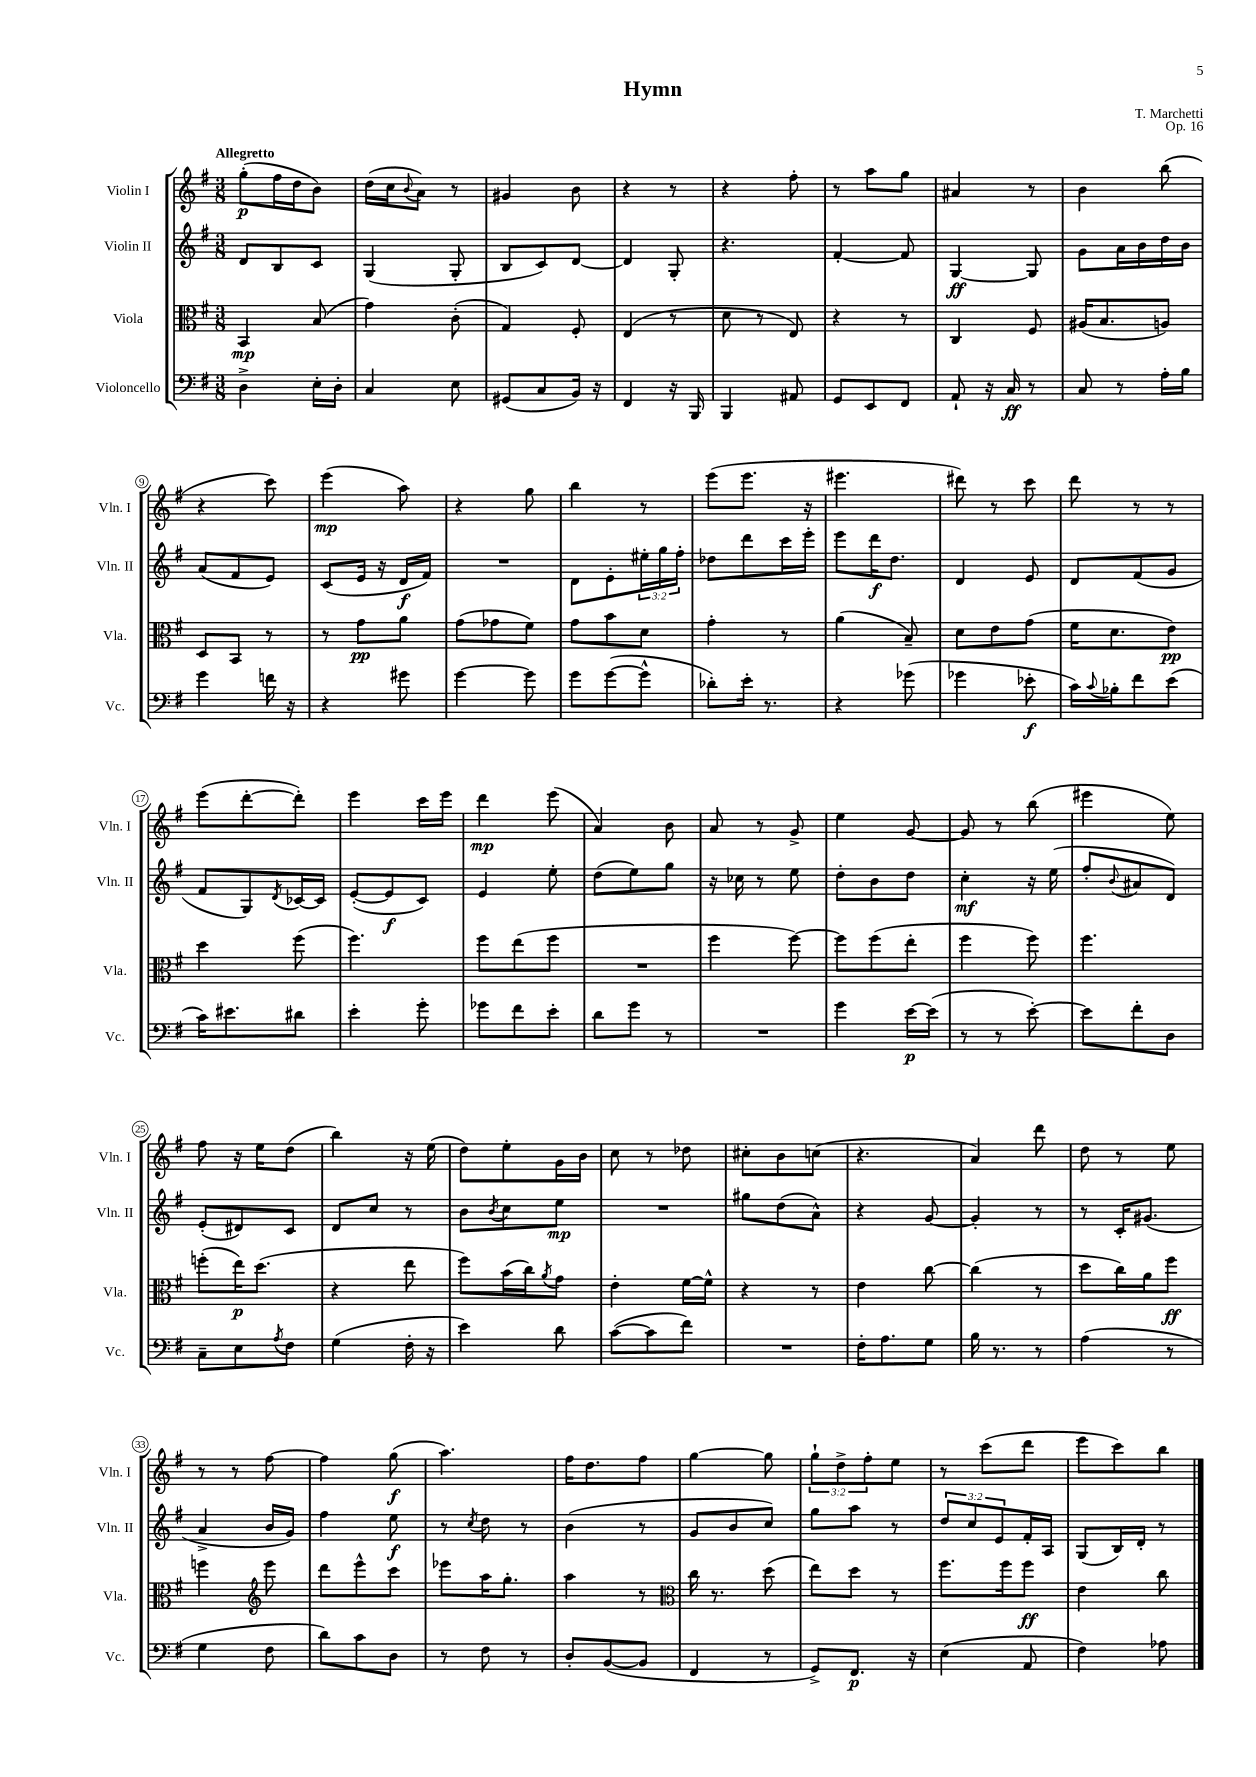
\header { title = "Hymn" composer = "T. Marchetti" opus = "Op. 16" }
<<
\new StaffGroup <<
\new Staff = "s0" \with { instrumentName = "Violin I" shortInstrumentName = "Vln. I" } {
    \clef treble \key g \major \numericTimeSignature \time 3/8 \override Staff.TupletNumber.text = #tuplet-number::calc-fraction-text \tempo "Allegretto"
    g''8-.\p( fis''16 d''16 b'8) |
    d''16( c''16 \appoggiatura { b'8 } a'8) r8 |
    gis'4 b'8 |
    r4 r8 |
    r4 fis''8-. |
    r8 a''8 g''8 |
    ais'4 r8 |
    b'4 b''8( |
    r4 c'''8) |
    e'''4\mp( a''8) |
    r4 g''8 |
    b''4 r8 |
    e'''8( e'''8. r16 |
    eis'''4. |
    dis'''8) r8 c'''8 |
    d'''8 r8 r8 |
    e'''8( d'''8~-. d'''8-.) |
    e'''4 c'''16 e'''16 |
    d'''4\mp e'''8( |
    a'4) b'8 |
    a'8 r8 g'8-> |
    e''4 g'8~ |
    g'8 r8 b''8( |
    eis'''4 e''8) |
    fis''8 r16 e''16 d''8( |
    b''4) r16 e''16( |
    d''8) e''8-. g'16 b'16 |
    c''8 r8 des''8 |
    cis''8-. b'8 c''8( |
    r4. |
    a'4) d'''8 |
    d''8 r8 e''8 |
    r8 r8 fis''8~ |
    fis''4 g''8\f( |
    a''4.) |
    fis''16 d''8. fis''8 |
    g''4~ g''8 |
    \tuplet 3/2 { g''8-! d''8-> fis''8-. } e''8 |
    r8 c'''8( d'''8 |
    e'''8 c'''8) b''8 \bar "|." |
}
\new Staff = "s1" \with { instrumentName = "Violin II" shortInstrumentName = "Vln. II" } {
    \clef treble \key g \major \numericTimeSignature \time 3/8 \override Staff.TupletNumber.text = #tuplet-number::calc-fraction-text
    d'8 b8 c'8 |
    g4( g8-. |
    b8 c'8) d'8~ |
    d'4 g8-. |
    r4. |
    fis'4~-. fis'8 |
    g4~\ff g8 |
    g'8 a'16 b'16 d''16 b'16 |
    a'8( fis'8 e'8) |
    c'8( e'16 r16 d'16\f fis'16) |
    R4. |
    d'8 e'8-. \tuplet 3/2 { eis''16-. g''16 fis''16-. } |
    des''8 d'''8 c'''16 e'''16-. |
    e'''8 d'''16\f d''8. |
    d'4 e'8 |
    d'8 fis'8( g'8 |
    fis'8 g8) \acciaccatura { d'8 } ces'16~ ces'16 |
    e'8~-.( e'8\f c'8) |
    e'4 e''8-. |
    d''8( e''8) g''8 |
    r16 ces''16 r8 e''8 |
    d''8-. b'8 d''8 |
    c''4-.\mf r16 e''16( |
    fis''8-. \appoggiatura { b'8 } ais'8 d'8) |
    e'8-.( dis'8) c'8 |
    d'8 c''8 r8 |
    b'8 \acciaccatura { b'8 } c''8 e''8\mp |
    R4. |
    gis''8 d''8( a'8-^) |
    r4 g'8~ |
    g'4-. r8 |
    r8 c'16-. gis'8.( |
    a'4-> b'16 g'16) |
    fis''4 e''8\f |
    r8 \acciaccatura { c''8 } d''8 r8 |
    b'4( r8 |
    g'8 b'8 c''8) |
    g''8 a''8 r8 |
    \tuplet 3/2 { d''8 c''8 e'8 } fis'16-. a16 |
    g8( b16) d'16-. r8 \bar "|." |
}
\new Staff = "s2" \with { instrumentName = "Viola" shortInstrumentName = "Vla." } {
    \clef alto \key g \major \numericTimeSignature \time 3/8
    b,4\mp b8( |
    g'4) c'8-.( |
    g4) fis8-. |
    e4( r8 |
    d'8 r8 e8) |
    r4 r8 |
    c4 fis8 |
    ais16( b8. a8) |
    d8 b,8 r8 |
    r8 g'8\pp a'8 |
    g'8( ges'8 fis'8) |
    g'8 b'8 d'8 |
    g'4-. r8 |
    a'4( b8--) |
    d'8 e'8 g'8( |
    fis'16 d'8. e'8\pp) |
    d''4 fis''8( |
    fis''4.) |
    fis''8 e''8( fis''8 |
    R4. |
    fis''4 fis''8~) |
    fis''8 fis''8( e''8-. |
    fis''4 fis''8) |
    fis''4. |
    f''8-.( e''16\p) d''8.( |
    r4 e''8 |
    fis''8) b'16( c''16) \acciaccatura { a'8 } g'8 |
    e'4-. fis'16~ fis'16-^ |
    r4 r8 |
    e'4 c''8~ |
    c''4( r8 |
    d''8 c''16) a'16 fis''8\ff |
    f''4 \clef treble e'''8 |
    d'''8 e'''8-^ c'''8 |
    ees'''8 a''16 g''8.-. |
    a''4 r8 |
    \clef alto c''16 r8. d''8( |
    e''8) d''8 r8 |
    fis''8. fis''16 fis''8\ff |
    e'4 c''8 \bar "|." |
}
\new Staff = "s3" \with { instrumentName = "Violoncello" shortInstrumentName = "Vc." } {
    \clef bass \key g \major \numericTimeSignature \time 3/8
    d4-> e16-. d16-. |
    c4 e8 |
    gis,8( c8 b,16) r16 |
    fis,4 r16 b,,16 |
    b,,4 ais,8 |
    g,8 e,8 fis,8 |
    a,8-! r16 c16\ff r8 |
    c8 r8 a16-. b16 |
    g'4 f'16 r16 |
    r4 gis'8 |
    g'4~ g'8 |
    g'8 g'8~( g'8-^ |
    des'8-.) e'16-. r8. |
    r4 ges'8( |
    ges'4 ees'8-.\f |
    c'16) \appoggiatura { c'8 } bes16-. fis'8 e'8( |
    c'16) eis'8. dis'8 |
    e'4-. g'8-. |
    ges'8 fis'8 e'8-. |
    d'8 g'8 r8 |
    R4. |
    g'4 e'16~\p e'16( |
    r8 r8 e'8~-.) |
    e'8 fis'8-. d8 |
    c8-- e8 \acciaccatura { a8 } fis8 |
    g4( fis16-. r16 |
    e'4) d'8 |
    c'8~( c'8 fis'8) |
    R4. |
    fis16-. a8. g8 |
    b16 r8. r8 |
    a4( r8 |
    g4 fis8 |
    d'8) c'8 d8 |
    r8 fis8 r8 |
    d8-. b,8~( b,8 |
    fis,4 r8 |
    g,8->) fis,8.\p r16 |
    e4( a,8 |
    fis4) aes8 \bar "|." |
}
>>
>>
\layout { \context { \Score \override BarNumber.stencil = #(make-stencil-circler 0.1 0.3 ly:text-interface::print) } }
